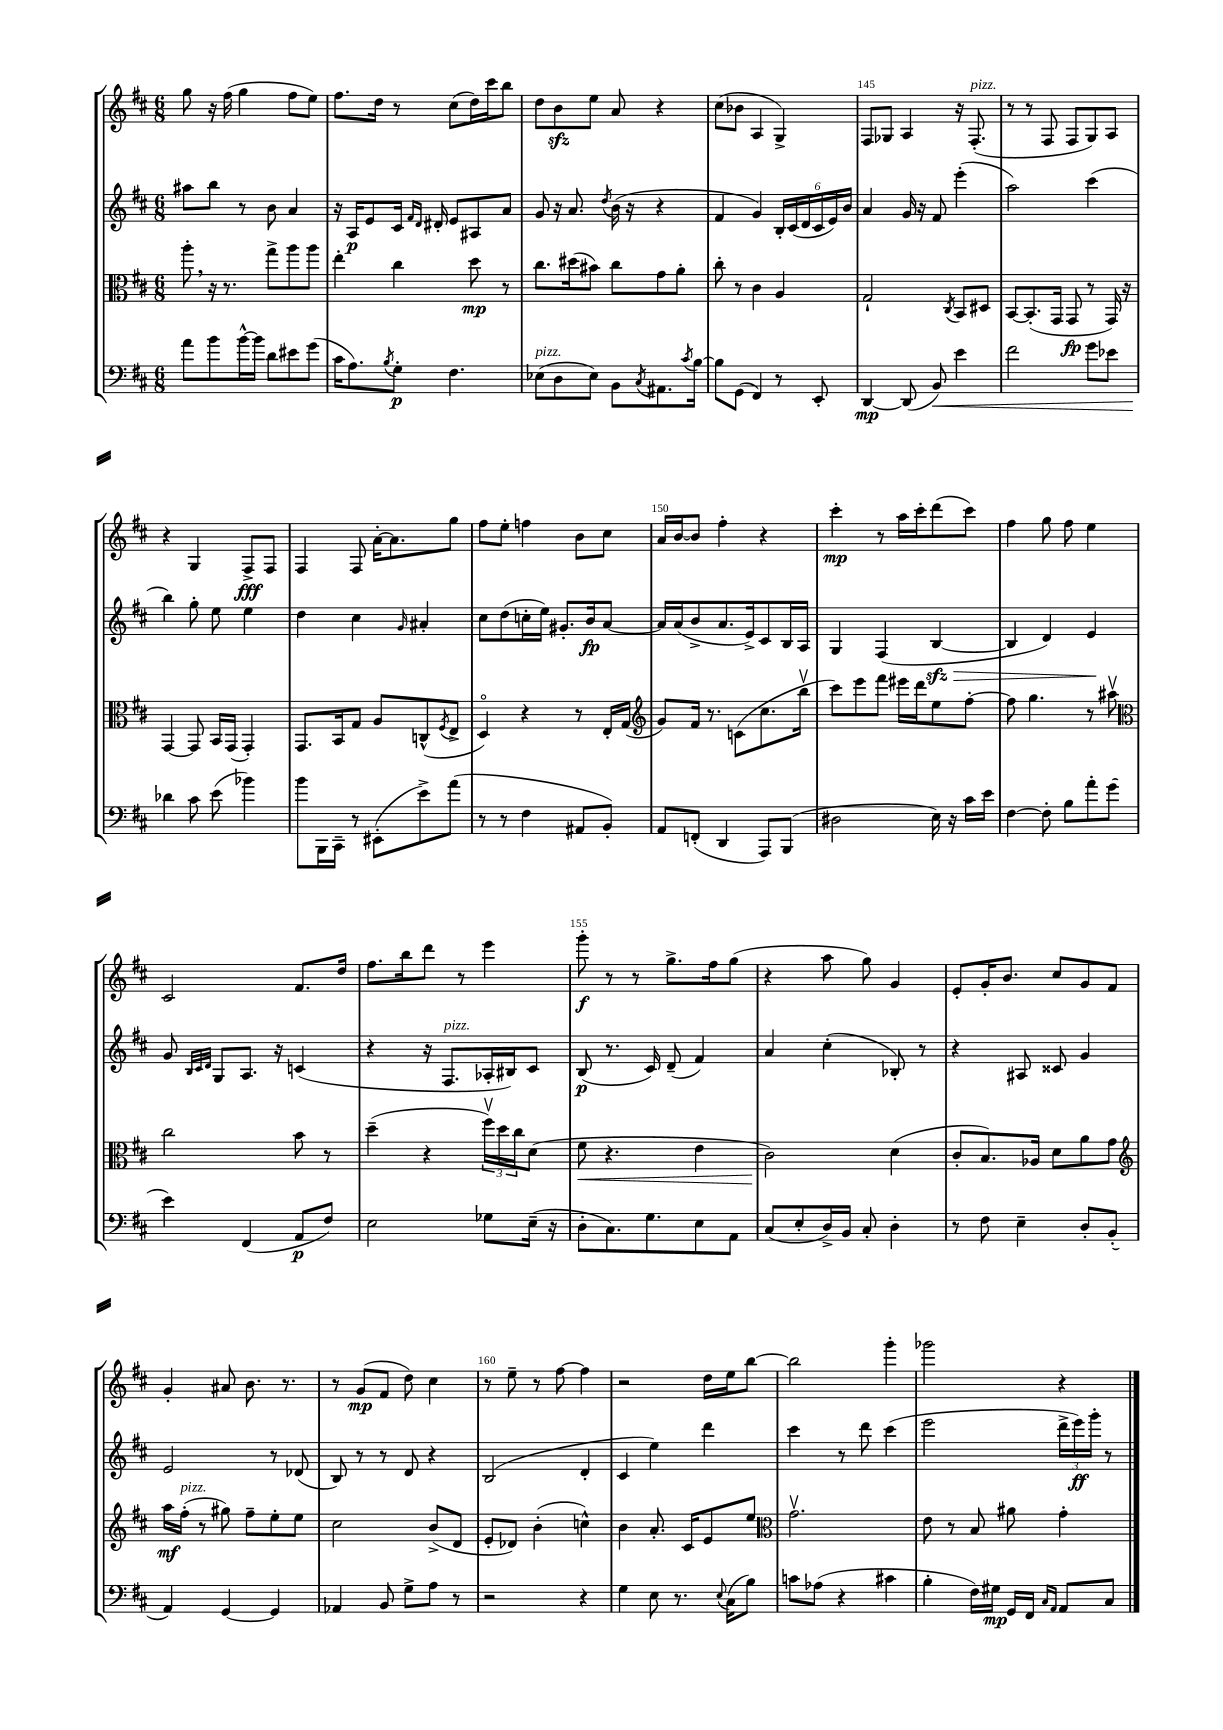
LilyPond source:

<<
\new StaffGroup <<
\new Staff = "s0" {
    \clef treble \key d \major \numericTimeSignature \time 6/8
    g''8 r16 fis''16( g''4 fis''8 e''8) |
    fis''8. d''16 r8 cis''8( d''16) cis'''16 b''8 |
    d''8 b'8\sfz e''8 a'8 r4 |
    cis''8( bes'8 a4 g4->) |
    fis8 ges8 a4 r16 fis8.-.^\markup { \italic "pizz." }( |
    r8 r8 fis8 fis8 g8) a8 |
    r4 g4 fis8->\fff fis8 |
    fis4 fis8 a'16~-. a'8. g''8 |
    fis''8 e''8-. f''4 b'8 cis''8 |
    a'16 b'16~ b'8 fis''4-. r4 |
    cis'''4-.\mp r8 a''16 cis'''16-. d'''8( cis'''8) |
    fis''4 g''8 fis''8 e''4 |
    cis'2 fis'8. d''16 |
    fis''8. b''16 d'''8 r8 e'''4 |
    g'''8-.\f r8 r8 g''8.-> fis''16 g''8( |
    r4 a''8 g''8) g'4 |
    e'8-. g'16-. b'8. cis''8 g'8 fis'8 |
    g'4-. ais'8 b'8. r8. |
    r8 g'8\mp( fis'8 d''8) cis''4 |
    r8 e''8-- r8 fis''8~ fis''4 |
    r2 d''16 e''16 b''8~ |
    b''2 g'''4-. |
    ges'''2 r4 \bar "|." |
}
\new Staff = "s1" {
    \clef treble \key d \major \numericTimeSignature \time 6/8
    ais''8 b''8 r8 b'8 a'4 |
    r16 a16\p e'8 cis'16 \grace { fis'16 d'16 } dis'16-. e'8 ais8 a'8 |
    g'8 r16 a'8. \acciaccatura { d''8 } b'16( r16 r4 |
    fis'4 g'4) \tuplet 6/4 { b16-. cis'16( d'16 cis'16 e'16) b'16 } |
    a'4 g'16 r16 fis'8 e'''4-.( |
    a''2) cis'''4( |
    b''4) g''8-. e''8 e''4 |
    d''4 cis''4 \grace { g'16 } ais'4-. |
    cis''8 d''8( c''16-. e''16) gis'8.-. b'16\fp a'8~ |
    a'16 a'16( b'8-> a'8. e'16->) cis'8 b16 a16 |
    g4 fis4( b4~\sfz\> |
    b4 d'4) e'4\! |
    g'8 \grace { b32 cis'32 d'32 } g8 a8. r16 c'4( |
    r4 r16 fis8.^\markup { \italic "pizz." } aes16-. bis16) cis'8 |
    b8\p( r8. cis'16) d'8--( fis'4) |
    a'4 cis''4-.( bes8-.) r8 |
    r4 ais8 cisis'8 g'4 |
    e'2 r8 des'8( |
    b8) r8 r8 d'8 r4 |
    b2( d'4-. |
    cis'4 e''4) d'''4 |
    cis'''4 r8 d'''8 cis'''4( |
    e'''2 \tuplet 3/2 { d'''16-> e'''16\ff) g'''16-. } r8 \bar "|." |
}
\new Staff = "s2" {
    \clef alto \key d \major \numericTimeSignature \time 6/8
    a''8-. \breathe r16 r8. g''8-> a''8 a''8 |
    e''4-. cis''4 d''8\mp r8 |
    cis''8. dis''16( bis'8) cis''8 g'8 a'8-. |
    cis''8-. r8 cis'4 a4 |
    g2-! \acciaccatura { cis8 } b,8 dis8 |
    b,8~ b,8.-.( g,16 g,8\fp r8 g,16) r16 |
    g,4~ g,8 b,16 g,16( g,4-.) |
    g,8. b,16 g8 a8 c8-^( \acciaccatura { fis8 } e8-> |
    d4\flageolet) r4 r8 e16-. g16( |
    \clef treble g'8) fis'16 r8. c'8( cis''8. b''16\upbow |
    cis'''8) e'''8 fis'''8 eis'''16 d'''16 e''8 fis''8~-. |
    fis''8 g''4. r8 ais''8\upbow |
    \clef alto cis''2 b'8 r8 |
    d''4--( r4 \tuplet 3/2 { fis''16\upbow) d''16 cis''16 } d'8( |
    fis'8\< r4. e'4 |
    cis'2\!) d'4( |
    cis'8-. b8.) aes16 d'8 a'8 g'8 |
    \clef treble a''16\mf fis''16-.^\markup { \italic "pizz." }( r8 gis''8) fis''8-- e''8-. e''8 |
    cis''2 b'8->( d'8 |
    e'8-. des'8) b'4-.( c''4-^) |
    b'4 a'8.-. cis'16 e'8 e''8 |
    \clef alto g'2.\upbow |
    e'8 r8 b8 ais'8 g'4-. \bar "|." |
}
\new Staff = "s3" {
    \clef bass \key d \major \numericTimeSignature \time 6/8
    a'8 b'8 b'16~-^ b'16 d'8 eis'8 g'8( |
    cis'16 a8.) \acciaccatura { b8 } g8-.\p fis4. |
    ees8^\markup { \italic "pizz." }( d8 ees8) b,8 \acciaccatura { cis8 } ais,8. \acciaccatura { cis'8 } b16~ |
    b8 g,8( fis,4) r8 e,8-. |
    d,4~\mp d,8( b,8\<) e'4 |
    fis'2 g'8 ees'8 |
    des'4\! cis'8 e'8( bes'4) |
    b'8 b,,16 cis,16-- r8 eis,8-.( e'8->) a'8( |
    r8 r8 fis4 ais,8 b,8-.) |
    a,8 f,8-.( d,4 a,,8) b,,8( |
    dis2 e16) r16 cis'16 e'16 |
    fis4~ fis8-. b8 a'8-. g'8( |
    e'4) fis,4( a,8\p fis8) |
    e2 ges8 e16--( r16 |
    d8-. cis8.) g8. e8 a,8 |
    cis8( e8-. d16->) b,16 cis8-. d4-. |
    r8 fis8 e4-- d8-. b,8-.( |
    a,4) g,4~ g,4 |
    aes,4 b,8 g8-> a8 r8 |
    r2 r4 |
    g4 e8 r8. \appoggiatura { e8 } cis16( b8) |
    c'8 aes8( r4 cis'4 |
    b4-. fis16) gis16\mp g,16 fis,16 \grace { cis16 a,16 } a,8 cis8 \bar "|." |
}
>>
>>
\layout { \context { \Score currentBarNumber = #141 \override BarNumber.break-visibility = ##(#f #t #t) barNumberVisibility = #(every-nth-bar-number-visible 5) } }
